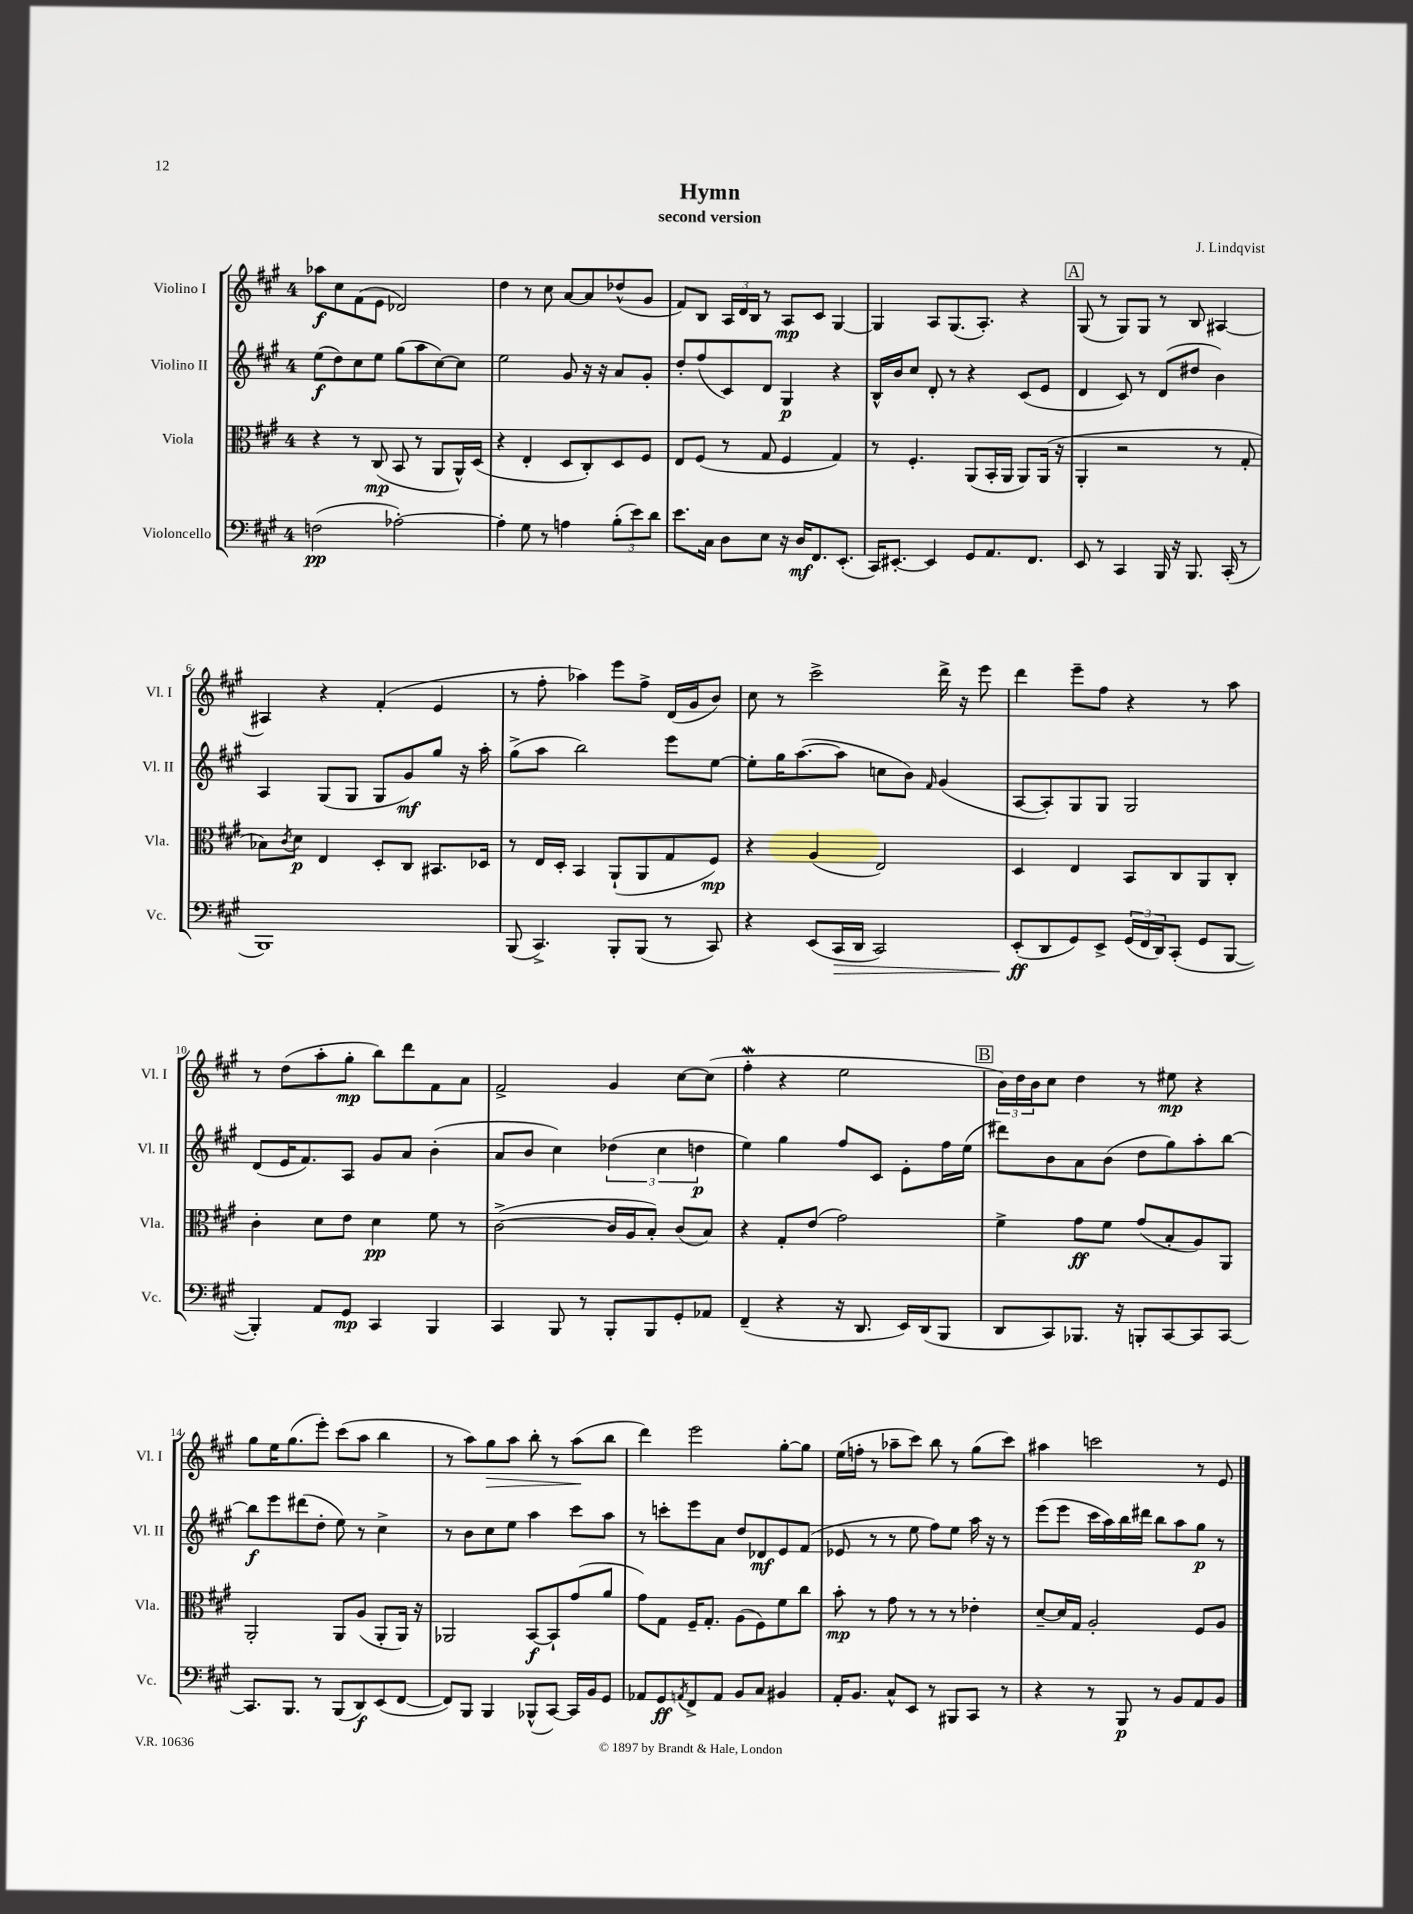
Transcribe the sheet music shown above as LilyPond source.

\header { title = "Hymn" composer = "J. Lindqvist" subtitle = "second version" }
<<
\new StaffGroup <<
\new Staff = "s0" \with { instrumentName = "Violino I" shortInstrumentName = "Vl. I" } {
    \clef treble \key a \major \once \override Staff.TimeSignature.style = #'single-digit \time 4/4
    aes''8\f cis''8 fis'8( e'8 des'2) |
    d''4 r8 cis''8 a'8~ a'8 des''8-^( gis'8 |
    fis'8) b8 \tuplet 3/2 { a16 d'16 b16 } r8 a8\mp cis'8 gis4~ |
    gis4 a8 gis8.( a8.-.) r4 |
    \mark \markup { \box "A" } gis8( r8 gis8) gis8 r8 b8 ais4~ |
    ais4 r4 fis'4-.( e'4 |
    r8 fis''8-. aes''4) e'''8 fis''8-> d'16( gis'16 b'8) |
    cis''8 r8 cis'''2-> d'''16-> r16 e'''8 |
    d'''4 e'''8-- fis''8 r4 r8 a''8 |
    r8 d''8( a''8-. gis''8-.\mp b''8) d'''8 fis'8 a'8 |
    fis'2-> gis'4 cis''8~ cis''8( |
    fis''4-.\mordent r4 e''2 |
    \mark \markup { \box "B" } \tuplet 3/2 { b'16) d''16 b'16 } cis''8 d''4 r8 eis''8\mp r4 |
    gis''8 e''16 gis''8.( e'''8-.) cis'''8( a''8 b''4 |
    r8 a''8) gis''8\> a''8 b''8-. r8 a''8\!( b''8 |
    d'''4) e'''2 gis''8~-. gis''8 |
    e''16( f''16-. r8 aes''8-- cis'''8) b''8 r8 gis''8( cis'''8) |
    ais''4 c'''2 r8 e'8 \bar "|." |
}
\new Staff = "s1" \with { instrumentName = "Violino II" shortInstrumentName = "Vl. II" } {
    \clef treble \key a \major \once \override Staff.TimeSignature.style = #'single-digit \time 4/4
    e''8\f( d''8) cis''8 e''8 gis''8( a''8 cis''8~) cis''8 |
    e''2 gis'8 r16 r16 a'8 gis'8-. |
    d''8-. fis''8( cis'8) d'8 gis4\p r4 |
    b16-^ b'16 cis''8 d'8-. r8 r4 cis'8( e'8 |
    \mark \markup { \box "A" } d'4 cis'8) r8 d'8( dis''8 b'4) |
    a4 gis8( gis8 gis8 gis'8\mf) gis''8 r16 a''16-. |
    gis''8->( a''8 b''2) e'''8 e''8~ |
    e''8-. gis''16 a''8.~( a''8 c''8 b'8) \grace { fis'16 } gis'4( |
    a8~ a8-.) gis8 gis8 gis2 |
    d'8( e'16 fis'8.) a8 gis'8 a'8 b'4-.( |
    a'8 b'8 cis''4) \tuplet 3/2 { des''4( cis''4 d''4\p } |
    e''4) gis''4 fis''8 cis'8 e'8-. fis''16 e''16( |
    \mark \markup { \box "B" } dis'''8) b'8 a'8 b'8( d''8 gis''8) a''8-. b''8~ |
    b''8\f e'''8 dis'''8( d''8-. e''8) r8 cis''4-> |
    r8 b'8 cis''8 e''8 a''4 cis'''8 a''8 |
    r8 c'''8-. e'''8 a'8 d''8 des'8\mf e'8 fis'8( |
    ees'8 r8 r8 e''8 fis''8) e''8 a''16 r16 r8 |
    e'''8( e'''8 cis'''16 a''16) b''16 dis'''16 b''8 a''8 gis''8\p r8 \bar "|." |
}
\new Staff = "s2" \with { instrumentName = "Viola" shortInstrumentName = "Vla." } {
    \clef alto \key a \major \once \override Staff.TimeSignature.style = #'single-digit \time 4/4
    r4 r8 cis8\mp( b,8 r8 a,8 a,16-^) d16( |
    r4 e4-. d8 cis8-.) d8 fis8 |
    e8 fis8( r8 gis8 fis4 gis4) |
    r8 fis4.-. a,8( b,16-. a,16 a,8) a,16( r16 |
    \mark \markup { \box "A" } a,4-. r2 r8 gis8-. |
    bes8) \acciaccatura { cis'8 } d'8\p e4 d8-. cis8 bis,8. des16 |
    r8 e16 d16-. b,4 a,8-!( a,8 gis8 fis8\mp) |
    r4 a4( e2) |
    d4 e4 b,8 cis8 a,8 cis8-. |
    cis'4-. d'8 e'8 d'4\pp fis'8 r8 |
    cis'2~->( cis'16 a16 b8-.) cis'8( b8) |
    r4 gis8-. e'8( gis'2) |
    \mark \markup { \box "B" } fis'4-> gis'8\ff fis'8 gis'8( b8-. a8) a,8 |
    a,2-. a,8 a8( a,8-. a,16) r16 |
    aes,2 b,8~\f b,8-! gis'8( a'8 |
    gis'8) gis8 fis16-- gis8.-. a8( fis8) fis'8 cis''8 |
    b'8-.\mp r8 gis'8 r8 r8 r8 ees'4-. |
    d'8~-- d'16 gis16 a2-. fis8 a8 \bar "|." |
}
\new Staff = "s3" \with { instrumentName = "Violoncello" shortInstrumentName = "Vc." } {
    \clef bass \key a \major \once \override Staff.TimeSignature.style = #'single-digit \time 4/4
    f2\pp( aes2~-.) |
    aes4-. gis8 r8 a4 \tuplet 3/2 { b8-.( e'8) d'8 } |
    e'8. cis16 d8 e8 r16 d16\mf fis,8. e,8.-.( |
    cis,16) eis,8.~-. eis,4 gis,8 a,8. fis,8. |
    \mark \markup { \box "A" } e,8 r8 cis,4 b,,16 r16 b,,8. cis,16-.( r8 |
    b,,1) |
    b,,8( cis,4.->) b,,8-. b,,8( r8 cis,8) |
    r4 e,8( cis,16\> d,16 cis,2) |
    e,8-.\ff\!( d,8 gis,8) e,8-> \tuplet 3/2 { gis,16( fis,16 d,16) } cis,8-.( gis,8 b,,8~ |
    b,,4-.) a,8 gis,8\mp cis,4 b,,4 |
    cis,4 b,,8 r8 b,,8-. b,,8 gis,8-. aes,8 |
    fis,4--( r4 r16 d,8. e,16) d,16( b,,8 |
    \mark \markup { \box "B" } d,8 cis,8) bes,,8. r16 b,,8-. cis,8~ cis,8 cis,8~ |
    cis,8. b,,8. r8 b,,8( d,8\f) e,8( fis,8~ |
    fis,8) b,,8 b,,4 bes,,8-^( cis,8~) cis,16 b,16 gis,8 |
    aes,8 gis,8\ff \acciaccatura { a,8 } fis,8-> a,8 b,8 cis8 bis,4 |
    a,16-. b,8. cis8-^ e,8 r8 bis,,8 cis,8 r8 |
    r4 r8 b,,8\p r8 b,8 a,8 b,8 \bar "|." |
}
>>
>>
